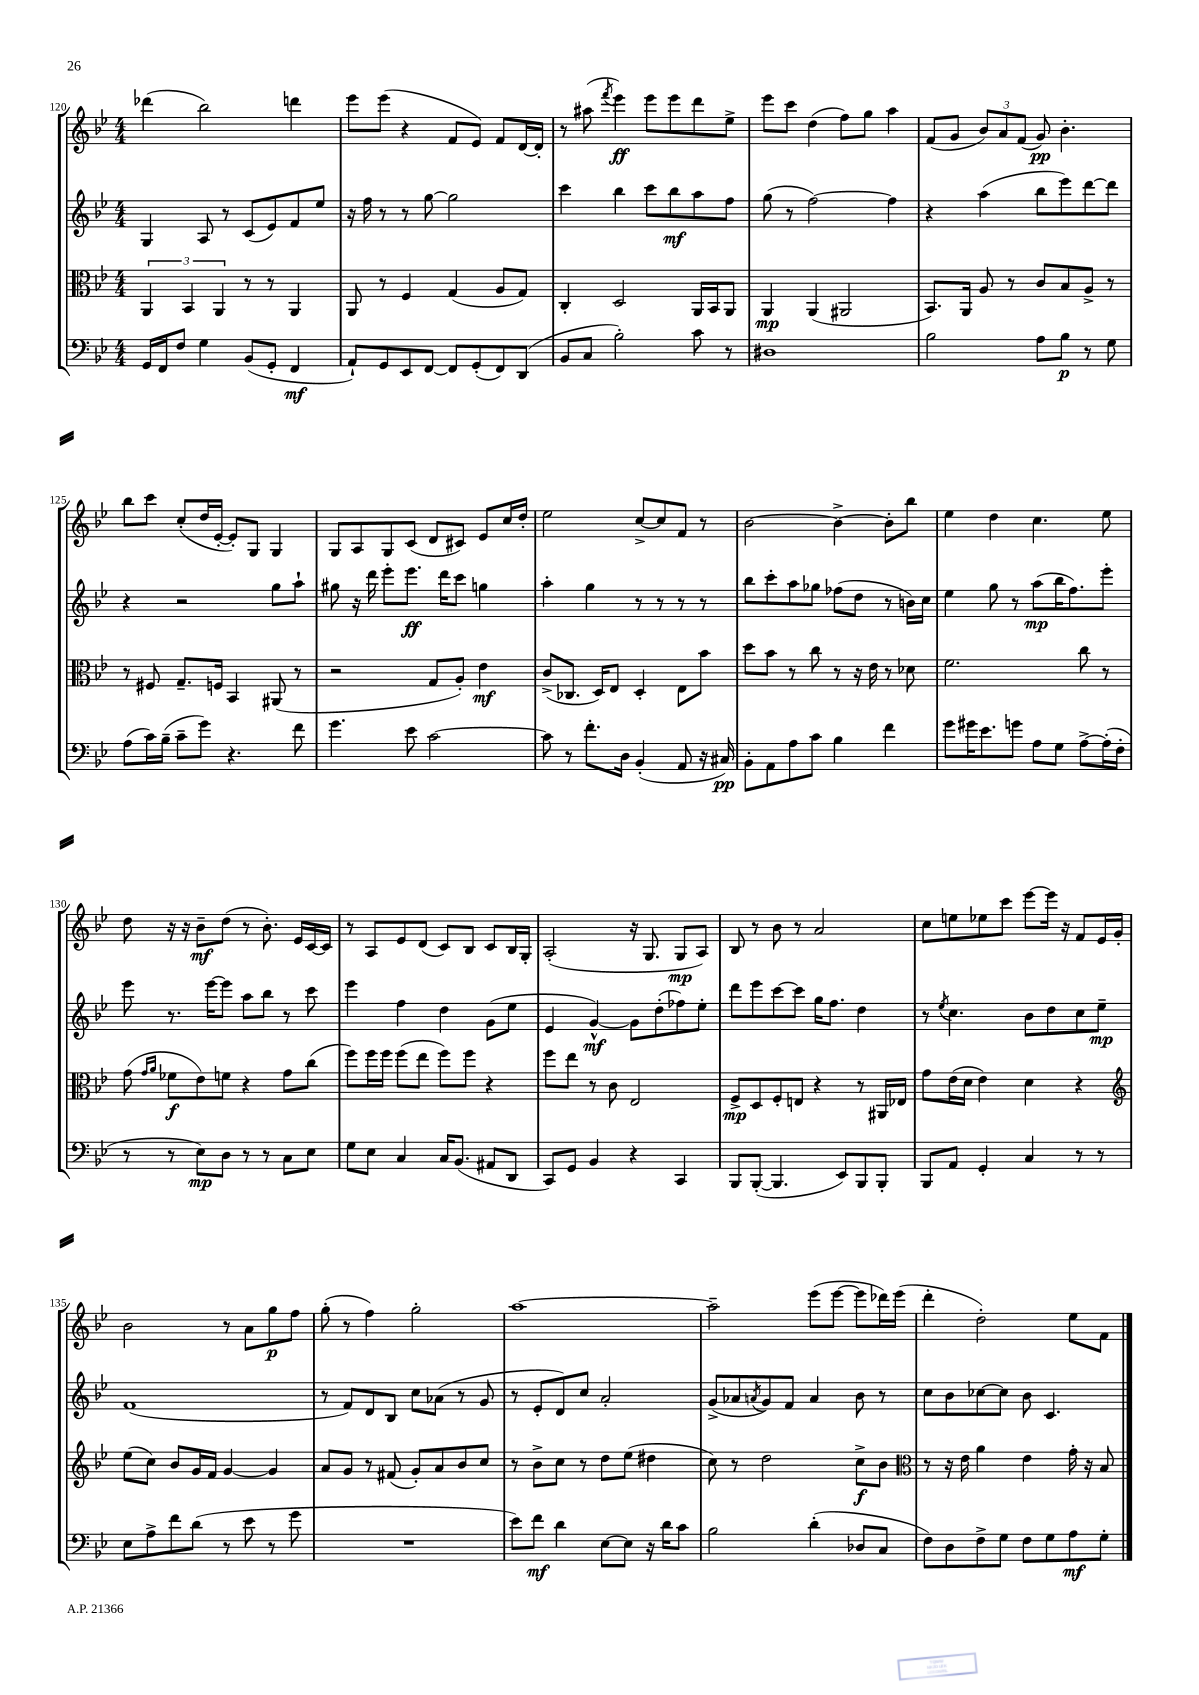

**kern	**dynam	**kern	**dynam	**kern	**dynam	**kern	**dynam
*part4	*part4	*part3	*part3	*part2	*part2	*part1	*part1
*staff4	*staff4	*staff3	*staff3	*staff2	*staff2	*staff1	*staff1
*clefF4	*	*clefC3	*	*clefG2	*	*clefG2	*
*k[b-e-]	*	*k[b-e-]	*	*k[b-e-]	*	*k[b-e-]	*
*M4/4	*	*M4/4	*	*M4/4	*	*M4/4	*
=120	=120	=120	=120	=120	=120	=120	=120
16GG/LL	.	6AA/	.	4G/	.	(4ddd-X\	.
16FF/J	.	.	.	.	.	.	.
8F/J	.	.	.	.	.	.	.
.	.	6BB-/	.	.	.	.	.
4G\	.	.	.	8A/	.	2bb-\)	.
.	.	6AA/	.	.	.	.	.
.	.	.	.	8r	.	.	.
(8BB-/L	.	8r	.	(8c/L	.	.	.
8GG'/J	.	8r	.	8e-/)	.	.	.
4FF/	mf	4AA/	.	8f/	.	4dddn\	.
.	.	.	.	8ee-/J	.	.	.
=121	=121	=121	=121	=121	=121	=121	=121
8AA`/L)	.	8AA/	.	16r	.	8eee-\L	.
.	.	.	.	16ff\	.	.	.
8GG/	.	8r	.	8r	.	(8eee-\J	.
8EE-/	.	4F/	.	8r	.	4r	.
[8FF/J	.	.	.	[8gg\	.	.	.
8FF/L]	.	(4G/	.	2gg\]	.	8f/L	.
(8GG'/	.	.	.	.	.	8e-/J)	.
8FF/)	.	8A/L	.	.	.	8f/L	.
(8DD/J	.	8G/J)	.	.	.	[16d/L	.
.	.	.	.	.	.	16d'/JJ]	.
=122	=122	=122	=122	=122	=122	=122	=122
8BB-/L	.	4C'/	.	4ccc\	.	8r	.
8C/J	.	.	.	.	.	(8aa#X\	.
.	.	.	.	.	.	8qfff/	.
2B-'\)	.	2D/	.	4bb-\	.	4eee-\)	ff
.	.	.	.	8ccc\L	.	8eee-\L	.
.	.	.	.	8bb-\	mf	8eee-\	.
8c\	.	16AA/LL	.	8aa\	.	8ddd\	.
.	.	16BB-/J	.	.	.	.	.
8r	.	8AA/J	.	8ff\J	.	8ee-^\J	.
=123	=123	=123	=123	=123	=123	=123	=123
1D#X	.	4AA/	mp	(8gg\	.	8eee-\L	.
.	.	.	.	8r	.	8ccc\J	.
.	.	(4AA/	.	[2ff\)	.	(4dd\	.
.	.	2AA#X/	.	.	.	8ff\L)	.
.	.	.	.	.	.	8gg\J	.
.	.	.	.	4ff\]	.	4aa\	.
=124	=124	=124	=124	=124	=124	=124	=124
2B-\	.	8.BB-/L)	.	4r	.	(8f/L	.
.	.	.	.	.	.	8g/J	.
.	.	16AA/Jk	.	.	.	.	.
.	.	8A/	.	(4aa\	.	12b-/L)	.
.	.	.	.	.	.	12a/	.
.	.	8r	.	.	.	.	.
.	.	.	.	.	.	(12f/J	.
8A\L	.	8c/L	.	8bb-\L	.	8g/)	pp
8B-\J	p	8B-/	.	8eee-\)	.	4.b-'\	.
8r	.	8A^/J	.	[8ddd\	.	.	.
8G\	.	8r	.	8ddd\J]	.	.	.
!!LO:LB:g=z
=125	=125	=125	=125	=125	=125	=125	=125
(8A\L	.	8r	.	4r	.	8bb-\L	.
16c\L)	.	8F#X/	.	.	.	8ccc\J	.
(16B-~\JJ	.	.	.	.	.	.	.
8c~\L	.	8.G~/L	.	2r	.	(8cc'/L	.
8g\J)	.	.	.	.	.	16dd/L	.
.	.	16Fn/Jk	.	.	.	[16e-'/JJ	.
4.r	.	4BB-/	.	.	.	8e-'/L])	.
.	.	.	.	.	.	8G/J	.
.	.	(8AA#X/	.	8gg\L	.	4G/	.
8f\	.	8r	.	8aa`\J	.	.	.
=126	=126	=126	=126	=126	=126	=126	=126
4.g\	.	2r	.	8gg#X\	.	8G/L	.
.	.	.	.	16r	.	8A/	.
.	.	.	.	16ddd\	.	.	.
.	.	.	.	8eee-'\L	.	8G/	.
8e-\	.	.	.	8.eee-\J	ff	(8c/J	.
[2c\	.	8G/L	.	.	.	8d/L	.
.	.	.	.	16ddd\KL	.	.	.
.	.	8A'/J)	.	8ccc\J	.	8c#X/J)	.
.	.	4e-\	mf	4ggn\	.	8e-/L	.
.	.	.	.	.	.	16cc/L	.
.	.	.	.	.	.	16dd'/JJ	.
=127	=127	=127	=127	=127	=127	=127	=127
8c\]	.	(8c^/L	.	4aa'\	.	2ee-\	.
8r	.	8.C-X/J	.	.	.	.	.
8.f'\L	.	.	.	4gg\	.	.	.
.	.	16D/KL)	.	.	.	.	.
.	.	8E-/J	.	.	.	.	.
16D\Jk	.	.	.	.	.	.	.
(4BB-'/	.	4D'/	.	8r	.	[8cc^/L	.
.	.	.	.	8r	.	8cc/]	.
8AA/	.	8E-\L	.	8r	.	8f/J	.
16r	.	8b-\J	.	8r	.	8r	.
16C#X/)	pp	.	.	.	.	.	.
=128	=128	=128	=128	=128	=128	=128	=128
8BB-'\L	.	8dd\L	.	8bb-\L	.	[2b-\	.
8AA\	.	8b-\J	.	8ccc'\	.	.	.
8A\	.	8r	.	8aa\	.	.	.
8c\J	.	8cc\	.	8gg-X\J	.	.	.
4B-\	.	8r	.	(8ff-X\L	.	4b-^\_	.
.	.	16r	.	8dd\J	.	.	.
.	.	16e-\	.	.	.	.	.
4f\	.	8r	.	8r	.	8b-'\L]	.
.	.	8d-X\	.	16bn\LL)	.	8bb-\J	.
.	.	.	.	16cc\JJ	.	.	.
=129	=129	=129	=129	=129	=129	=129	=129
8g\L	.	2.f\	.	4ee-\	.	4ee-\	.
16g#X\K	.	.	.	.	.	.	.
8.e-\	.	.	.	.	.	.	.
.	.	.	.	8gg\	.	4dd\	.
8gn\J	.	.	.	8r	.	.	.
8A\L	.	.	.	(8aa\L	mp	4.cc\	.
8G\J	.	.	.	16bb-\K	.	.	.
.	.	.	.	8.ff\)	.	.	.
[8A^\L	.	8cc\	.	.	.	.	.
(16A'\L]	.	8r	.	8eee-'\J	.	8ee-\	.
16F'\JJ	.	.	.	.	.	.	.
!!LO:LB:g=z
=130	=130	=130	=130	=130	=130	=130	=130
8r	.	(8g\	.	8eee-\	.	8dd\	.
.	.	16qqg/LL	.	.	.	.	.
.	.	16qqa/JJ	.	.	.	.	.
8r	.	8f-X\L	f	8.r	.	16r	.
.	.	.	.	.	.	16r	.
8E-\L)	mp	8e-\)	.	.	.	8b-~\L	mf
.	.	.	.	[16eee-\KL	.	.	.
8D\J	.	8fn\J	.	8eee-\J]	.	(8dd\J	.
8r	.	4r	.	8aa\L	.	8r	.
8r	.	.	.	8bb-\J	.	8.b-'\)	.
8C\L	.	8g\L	.	8r	.	.	.
.	.	.	.	.	.	16e-/LL	.
8E-\J	.	(8cc\J	.	8ccc\	.	[16c/	.
.	.	.	.	.	.	16c/JJ]	.
=131	=131	=131	=131	=131	=131	=131	=131
8G\L	.	8ff\L)	.	4eee-\	.	8r	.
8E-\J	.	16ff\L	.	.	.	8A/L	.
.	.	16ff\JJ	.	.	.	.	.
4C/	.	(8ff\L	.	4ff\	.	8e-/	.
.	.	8ee-\J	.	.	.	(8d/J	.
16C/KL	.	8ff\L)	.	4dd\	.	8c/L)	.
(8.BB-/J	.	.	.	.	.	.	.
.	.	8ff\J	.	.	.	8B-/J	.
8AA#X/L	.	4r	.	(8g\L	.	8c/L	.
8DD/J	.	.	.	8ee-\J	.	16B-/L	.
.	.	.	.	.	.	16G'/JJ	.
=132	=132	=132	=132	=132	=132	=132	=132
8CC/L)	.	8ff\L	.	4e-/	.	(2A'/	.
8GG/J	.	8ee-\J	.	.	.	.	.
4BB-/	.	8r	.	[4g^^/)	mf	.	.
.	.	8c\	.	.	.	.	.
4r	.	2E-/	.	8g\L]	.	16r	.
.	.	.	.	.	.	8.G/	.
.	.	.	.	(8dd'\	.	.	.
4CC/	.	.	.	8ff-X\)	.	8G/L	mp
.	.	.	.	8ee-'\J	.	8A/J)	.
=133	=133	=133	=133	=133	=133	=133	=133
8BBB-/L	.	8F^/L	mp	8ddd\L	.	8B-/	.
([8BBB-'/J	.	8D/	.	8eee-\	.	8r	.
4.BBB-/]	.	8F'/	.	[8ccc\	.	8b-\	.
.	.	8En/J	.	8ccc\J]	.	8r	.
.	.	4r	.	16gg\KL	.	2a/	.
.	.	.	.	8.ff\J	.	.	.
8EE-/L)	.	.	.	.	.	.	.
8BBB-/	.	8r	.	4dd\	.	.	.
8BBB-'/J	.	16AA#X/LL	.	.	.	.	.
.	.	16E-X/JJ	.	.	.	.	.
=134	=134	=134	=134	=134	=134	=134	=134
8BBB-/L	.	8g\L	.	8r	.	8cc\L	.
.	.	.	.	8qee-/	.	.	.
8AA/J	.	(16e-\L	.	4.cc\	.	8een\	.
.	.	16d\JJ	.	.	.	.	.
4GG'/	.	4e-\)	.	.	.	8ee-X\	.
.	.	.	.	.	.	8ccc\J	.
4C/	.	4d\	.	8b-\L	.	[8eee-\L	.
.	.	.	.	8dd\	.	16eee-\Jk]	.
.	.	.	.	.	.	16r	.
8r	.	4r	.	8cc\	.	8f/L	.
8r	.	.	.	8ee-~\J	mp	16e-/L	.
.	.	.	.	.	.	16g'/JJ	.
!!LO:LB:g=z
=135	=135	=135	=135	=135	=135	=135	=135
*	*	*clefG2	*	*	*	*	*
8E-\L	.	(8ee-\L	.	(1f	.	2b-\	.
8A^\	.	8cc\J)	.	.	.	.	.
8f\	.	8b-/L	.	.	.	.	.
(8d\J	.	16g/L	.	.	.	.	.
.	.	16f/JJ	.	.	.	.	.
8r	.	[4g/	.	.	.	8r	.
8e-\	.	.	.	.	.	8a\L	.
8r	.	4g/]	.	.	.	8gg\	p
8g\	.	.	.	.	.	8ff\J	.
=136	=136	=136	=136	=136	=136	=136	=136
1r	.	8a/L	.	8r	.	(8gg'\	.
.	.	8g/J	.	8f/L)	.	8r	.
.	.	8r	.	8d/	.	4ff\)	.
.	.	(8f#X/	.	8B-/J	.	.	.
.	.	8g'/L)	.	8cc\L	.	2gg'\	.
.	.	8a/	.	(8a-X\J	.	.	.
.	.	8b-/	.	8r	.	.	.
.	.	8cc/J	.	8g/	.	.	.
=137	=137	=137	=137	=137	=137	=137	=137
8e-\L)	.	8r	.	8r	.	[1aa	.
8f\J	mf	8b-^\L	.	8e-'/L	.	.	.
4d\	.	8cc\J	.	8d/)	.	.	.
.	.	8r	.	8cc/J	.	.	.
[8E-\L	.	8dd\L	.	2a'/	.	.	.
8E-\J]	.	(8ee-\J	.	.	.	.	.
16r	.	4dd#X\	.	.	.	.	.
16d\KL	.	.	.	.	.	.	.
8c\J	.	.	.	.	.	.	.
=138	=138	=138	=138	=138	=138	=138	=138
2B-\	.	8cc\)	.	(8g^/L	.	2aa~\]	.
.	.	8r	.	8a-X/	.	.	.
.	.	.	.	8qan/	.	.	.
.	.	2dd\	.	8g/)	.	.	.
.	.	.	.	8f/J	.	.	.
(4d'\	.	.	.	4a/	.	(8eee-\L	.
.	.	.	.	.	.	[8eee-\J	.
8D-X/L	.	8cc^\L	f	8b-\	.	8eee-\L]	.
8C/J	.	8b-\J	.	8r	.	16ddd-X\L)	.
.	.	.	.	.	.	(16eee-\JJ	.
=139	=139	=139	=139	=139	=139	=139	=139
*	*	*clefC3	*	*	*	*	*
8F\L)	.	8r	.	8cc\L	.	4ddd'\	.
8D\	.	16r	.	8b-\	.	.	.
.	.	16e-\	.	.	.	.	.
8F^\	.	4a\	.	[8cc-X\	.	2dd'\)	.
8G\J	.	.	.	8cc-\J]	.	.	.
8F\L	.	4e-\	.	8b-\	.	.	.
8G\	.	.	.	4.c/	.	.	.
8A\	mf	16g'\	.	.	.	8ee-\L	.
.	.	16r	.	.	.	.	.
8G'\J	.	8B-/	.	.	.	8f\J	.
==	==	==	==	==	==	==	==
*-	*-	*-	*-	*-	*-	*-	*-
